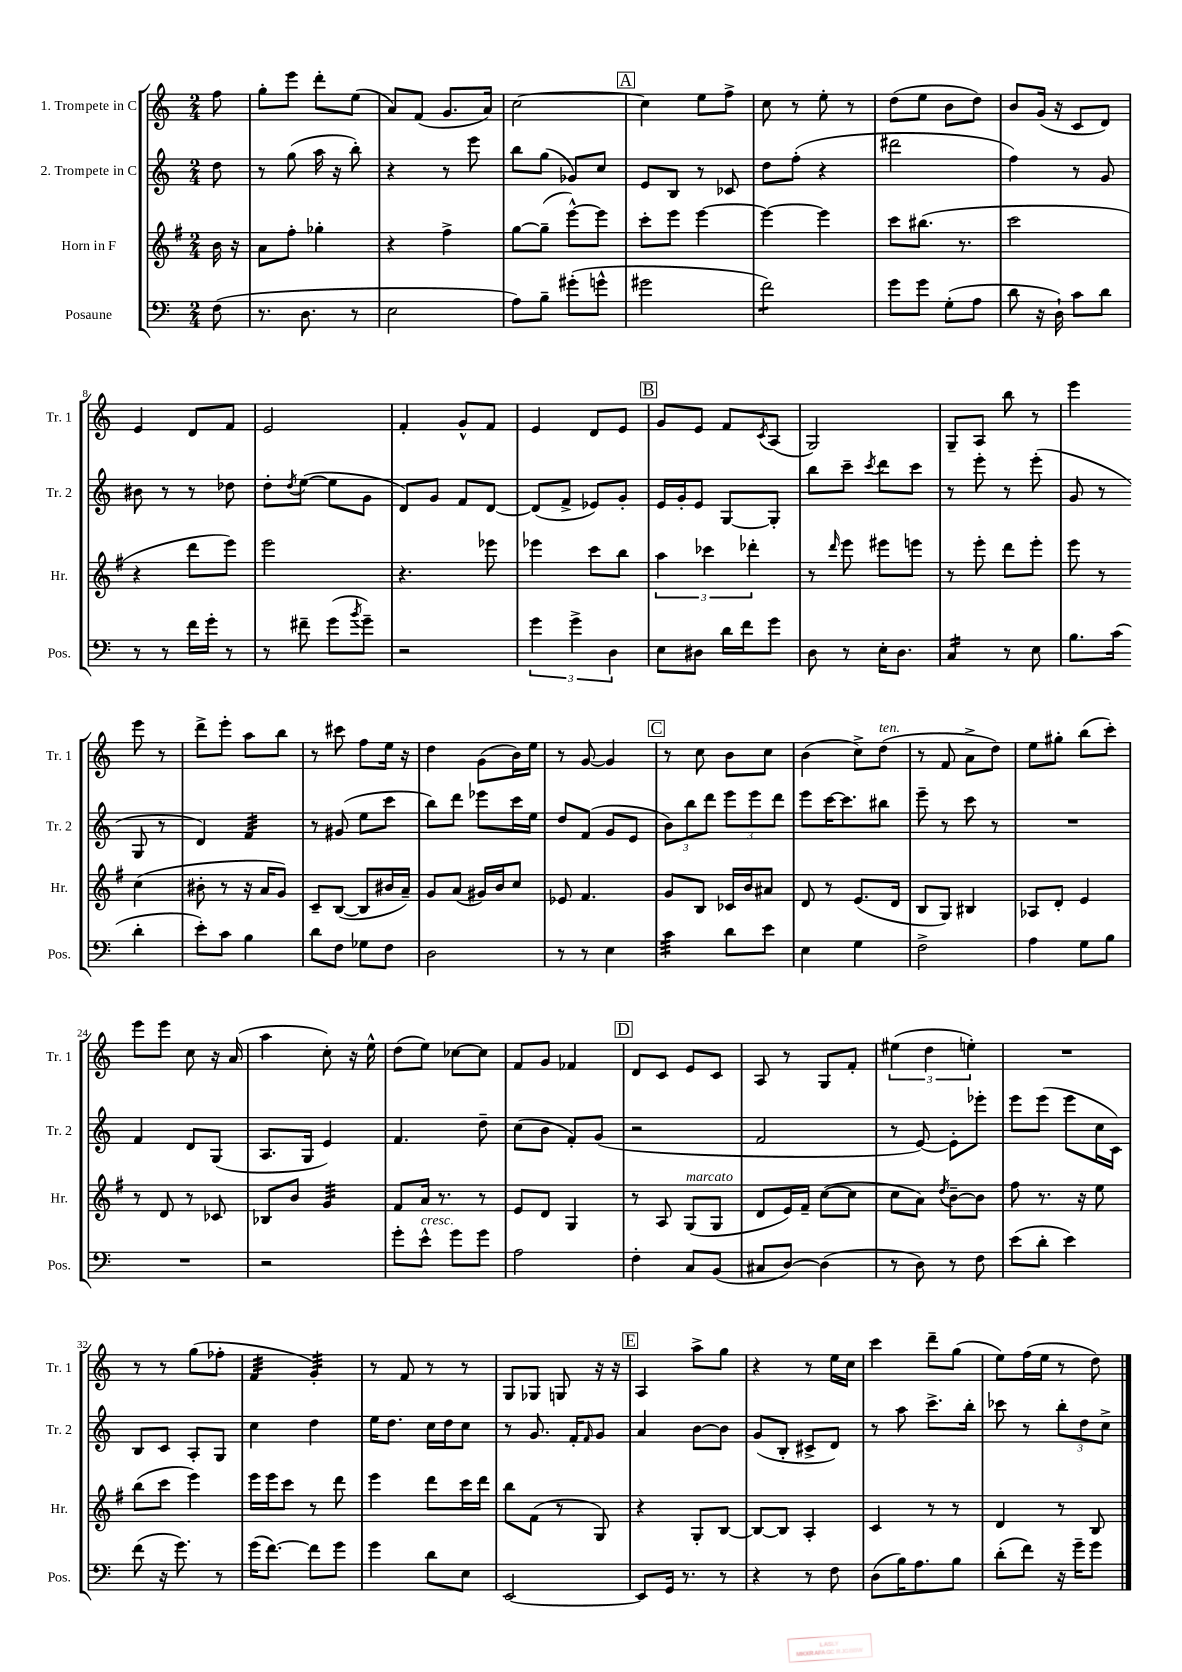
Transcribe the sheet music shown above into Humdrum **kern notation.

**kern	**kern	**kern	**kern
*staff4	*staff3	*staff2	*staff1
*clefF4	*clefG2	*clefG2	*clefG2
*k[]	*k[f#]	*k[]	*k[]
*M2/4	*M2/4	*M2/4	*M2/4
(8F\	16b\	8dd\	8ff\
.	16r	.	.
=	=	=	=
8.r	8a\L	8r	8gg'\L
.	8ff#'\J	(8gg\	8eee\J
8.D\	.	.	.
.	4gg-'\	16aa\	8ddd'\L
.	.	16r	.
8r	.	8bb'\)	(8ee\J
=	=	=	=
2E\	4r	4r	8a/L)
.	.	.	(8f/J
.	4ff#^\	8r	8.g/L
.	.	8eee\	.
.	.	.	16a/Jk)
=	=	=	=
8A\L)	[8gg\L	8bb\L	[2cc\
8B~\J	(8gg~\]J	(8gg\J	.
(8g#'\L	[8eee^^\L)	8g-/L)	.
8g^^\J	8eee\]J	8cc/J	.
=	=	=	=
2g#\	8ccc'\L	8e/L	4cc\]
.	8eee\J	8B/J	.
.	[4eee\	8r	8ee\L
.	.	8c-/	8ff^\J
=	=	=	=
2f\)	4eee\_	8dd\L	8cc\
.	.	(8ff'\J	8r
.	4eee\]	4r	8ee'\
.	.	.	8r
=	=	=	=
8g\L	8ccc\L	2ddd#\	(8dd\L
8g\J	(8.bb#\J	.	8ee\J
(8G'\L	.	.	8b\L
.	8.r	.	.
8A\J	.	.	8dd\J)
=	=	=	=
8d\	2ccc\	4ff\)	8b/L
16r	.	.	(16g/Jk
16D`\)	.	.	16r
8c\L	.	8r	8c/L
8d\J	.	8g/	8d/J)
=	=	=	=
8r	4r	8b#\	4e/
8r	.	8r	.
16f\LL	8ddd\L	8r	8d/L
16g'\JJ	.	.	.
8r	8eee\J)	8dd-\	8f/J
=	=	=	=
8r	2eee\	8dd'\L	2e/
.	.	8qdd/	.
8f#~\	.	([8ee\J	.
(8g\L	.	8ee\]L	.
8qb/	.	.	.
8g~\J)	.	8g\J	.
=	=	=	=
2r	4.r	8d/L)	4f'/
.	.	8g/J	.
.	.	8f/L	8g^^/L
.	8eee-\	[8d/J	8f/J
=	=	=	=
6g\	4eee-\	(8d/]L	4e/
.	.	8f^/J	.
6g^\	.	.	.
.	8ccc\L	8e-/L)	8d/L
6D\	.	.	.
.	8bb\J	8g'/J	8e/J
=	=	=	=
8E\L	6aa\	16e/LL	8g/L
.	.	16g'/J	.
8D#\J	.	8e/J	8e/J
.	6ccc-\	.	.
16d\LL	.	[8G/L	8f/L
16f\J	.	.	.
.	6ddd-'\	.	.
.	.	.	8qc/
8g\J	.	8G'/]J	(8A/J
=	=	=	=
8D\	8r	8bb\L	2G/)
.	16qqddd/	.	.
8r	8eee\	8ccc~\J	.
.	.	8qccc/	.
16E'\LK	8eee#\L	8ddd\L	.
8.D\J	.	.	.
.	8eee\J	8ccc\J	.
=	=	=	=
4C/	8r	8r	8G~/L
.	8eee'\	8eee'\	8A/J
8r	8ddd\L	8r	8bb\
8E\	8eee'\J	(8eee'\	8r
=	=	=	=
8.B\L	8eee\	8g/	4eee\
.	8r	8r	.
(16c\Jk	.	.	.
4d'\	(4cc\	8G/	8eee\
.	.	8r	8r
=	=	=	=
8e'\L)	8b#'\	4d/)	8ddd^\L
8c\J	8r	.	8eee'\J
4B\	16r	4f/	8aa\L
.	16a/LK	.	.
.	8g/J)	.	8bb\J
=	=	=	=
8d\L	8c~/L	8r	8r
8F\J	([8B/J	(8g#/	8ccc#\
8G-\L	8B/]L	8ee\L	8ff\L
8F\J	16b#/L	8ccc\J	16ee\Jk
.	16a~/JJ)	.	16r
=	=	=	=
2D\	8g/L	8bb\L)	4dd\
.	(8a/J	8ddd\J	.
.	16g#/LL)	8eee-\L	(8g\L
.	16b/J	.	.
.	8cc/J	16ccc\L	16b\L)
.	.	16ee\JJ	16ee\JJ
=	=	=	=
8r	8e-/	8dd/L	8r
8r	4.f#/	(8f/J	[8g/
4E\	.	8g/L	4g/]
.	.	8e/J	.
=	=	=	=
4c\	8g/L	12b\L)	8r
.	.	12bb\	.
.	8B/J	.	8cc\
.	.	12ddd\J	.
8d\L	16c-/LL	12eee\L	8b\L
.	16b/J	.	.
.	.	12eee\	.
8e\J	8a#/J	.	8cc\J
.	.	12ddd\J	.
=	=	=	=
4E\	8d/	8eee\L	(4b\
.	8r	[16ccc\K	.
.	.	8.ccc\]	.
4G\	(8.e/L	.	8cc^\L)
.	.	8bb#\J	(8dd\J
.	16d/Jk	.	.
=	=	=	=
2F^\	8B/L	8eee~\	8r
.	8G/J)	8r	8f/
.	4B#/	8ccc\	8a^\L
.	.	8r	8dd\J)
=	=	=	=
4A\	8A-/L	2r	8ee\L
.	8d'/J	.	8gg#'\J
8G\L	4e/	.	(8bb\L
8B\J	.	.	8ccc'\J)
=	=	=	=
2r	8r	4f/	8eee\L
.	8d/	.	8eee\J
.	8r	8d/L	8cc\
.	8c-/	(8G/J	16r
.	.	.	(16a/
=	=	=	=
2r	8B-/L	8.A/L	4aa\
.	8b/J	.	.
.	.	16G/Jk	.
.	4g/	4e/)	8cc'\)
.	.	.	16r
.	.	.	16ee^^\
=	=	=	=
8g'\L	8f#/L	4.f/	(8dd\L
8e^^\J	16a/Jk	.	8ee\J)
.	8.r	.	.
8g\L	.	.	[8cc-\L
8g\J	8r	8dd~\	8cc-\]J
=	=	=	=
2A\	8e/L	(8cc\L	8f/L
.	8d/J	8b\J	8g/J
.	4G/	8f'/L)	4f-/
.	.	(8g/J	.
=	=	=	=
4F'\	8r	2r	8d/L
.	8A/	.	8c/J
8C/L	(8G/L	.	8e/L
(8BB/J	8G/J	.	8c/J
=	=	=	=
8C#/L	8d/L	2f/	8A/
[8D/J)	16e/L)	.	8r
.	16f#~/JJ	.	.
(4D\]	([8cc\L	.	8G/L
.	8cc\]J	.	8f'/J
=	=	=	=
8r	8cc\L	8r	(6ee#\
8D\)	8a\J)	[8e/)	.
.	.	.	6dd\
.	8qdd/	.	.
8r	[8b~\L	8e'\]L	.
.	.	.	6ee'\)
8F\	8b\]J	8eee-'\J	.
=	=	=	=
(8e\L	8ff#\	8eee\L	2r
8d'\J	8.r	(8eee\J	.
4e\)	.	8eee\L	.
.	16r	.	.
.	8ee\	16cc\L	.
.	.	16c\JJ)	.
=	=	=	=
(8f\	(8bb\L	8B/L	8r
16r	8ccc\J	8c/J	8r
8.g\)	.	.	.
.	4eee\)	8A'/L	(8gg\L
8r	.	8G/J	8ff-'\J
=	=	=	=
(16g\LK	16eee\LL	4cc\	4f/
[8.f\J)	16eee\J	.	.
.	8ccc\J	.	.
8f\]L	8r	4dd\	4g'/)
8g\J	8ddd\	.	.
=	=	=	=
4g\	4eee\	16ee\LK	8r
.	.	8.dd\J	.
.	.	.	8f/
8d\L	8ddd\L	16cc\LL	8r
.	.	16dd\J	.
8E\J	16ccc\L	8cc\J	8r
.	16ddd\JJ	.	.
=	=	=	=
[2EE/	8bb\L	8r	8G/L
.	(8f#\J	8.g/	8G-/J
.	8r	.	8G/
.	.	16f'/LK	.
.	.	16qqf/	.
.	8G/)	8g/J	16r
.	.	.	16r
=	=	=	=
8EE/]L	4r	4a/	4A/
16GG/Jk	.	.	.
8.r	.	.	.
.	8G'/L	[8b\L	8aa^\L
8r	[8B/J	8b\]J	8gg\J
=	=	=	=
4r	8B/_L	(8g/L	4r
.	8B/]J	8B'/J	.
8r	4A'/	8c#^/L	8r
8F\	.	8d/J)	16ee\LL
.	.	.	16cc\JJ
=	=	=	=
(8D\L	4c/	8r	4ccc\
16B\K)	.	8aa\	.
8.A\	.	.	.
.	8r	8.ccc^\L	8ddd~\L
8B\J	8r	.	(8gg\J
.	.	16bb'\Jk	.
=	=	=	=
(8d'\L	4d/	8ccc-\	8ee\L)
8f\J)	.	8r	(16ff\L
.	.	.	16ee\JJ
16r	8r	12bb'\L	8r
16g~\LK	.	.	.
.	.	12dd\	.
8g\J	8B/	.	8dd\)
.	.	12cc^\J	.
==	==	==	==
*-	*-	*-	*-
